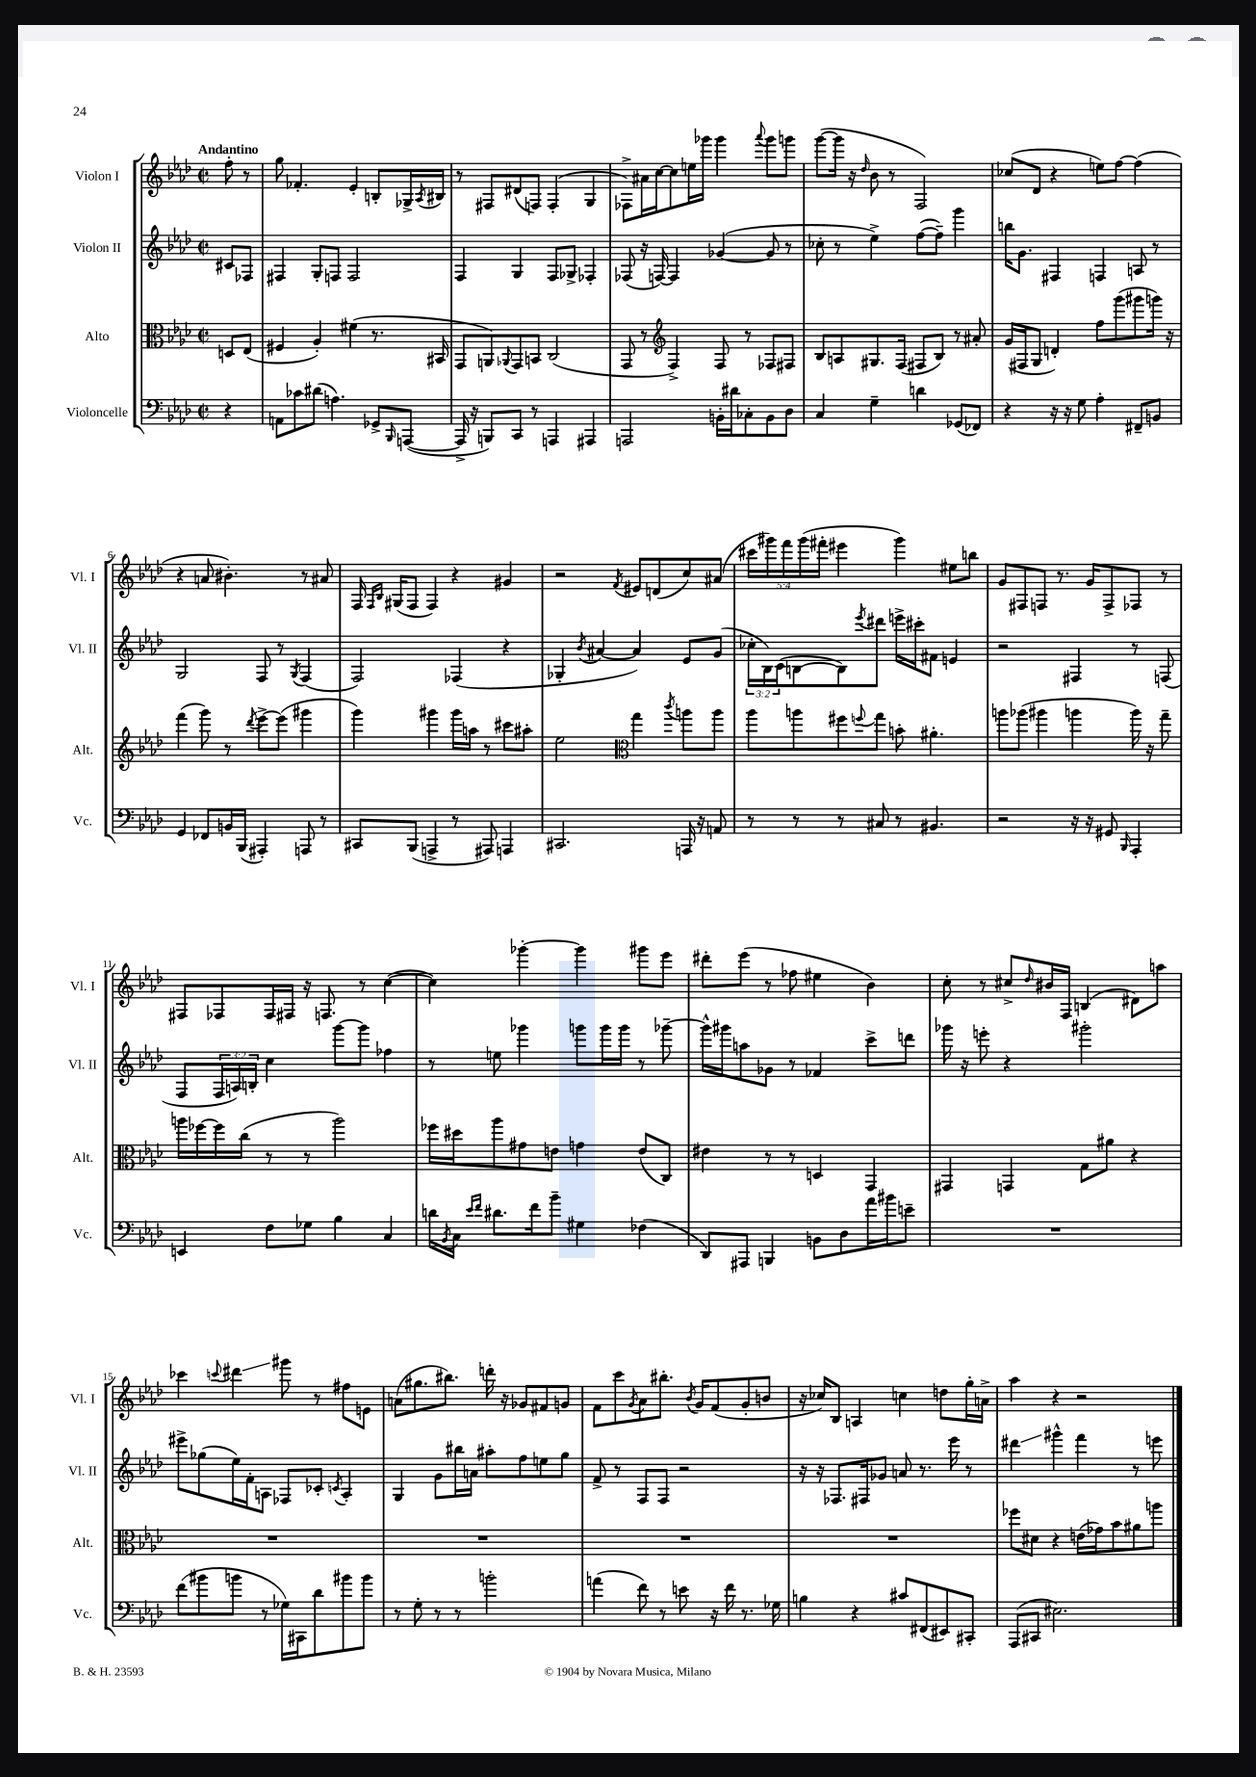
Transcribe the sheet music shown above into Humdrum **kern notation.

**kern	**kern	**kern	**kern
*staff4	*staff3	*staff2	*staff1
*clefF4	*clefC3	*clefG2	*clefG2
*k[b-e-a-d-]	*k[b-e-a-d-]	*k[b-e-a-d-]	*k[b-e-a-d-]
*M2/2	*M2/2	*M2/2	*M2/2
*met(c|)	*met(c|)	*met(c|)	*met(c|)
4r	8D/L	8c#/L	8ff'\
.	(8E-/J	8F-/J	8r
=	=	=	=
8AA\L	4F#/	4F#/	8gg\
8c-\	.	.	4.f-'/
(8d#\J	4A-'/)	8G'/L	.
4.A\)	.	8F/J	.
.	(4f#\	2F/	4e-'/
8GG-^/L	8.r	.	8B'/L
16qqBBB-/	.	.	.
([8AAA/J	.	.	16G-^/L
.	.	.	8qA-/
.	16BB#/	.	16B#/JJ
=	=	=	=
16AAA^/]	8GG/L	4F/	8r
16r	.	.	.
8BBB/L)	8AA/)	.	8F#/L
.	8qqAA-/	.	.
8CC/J	8GG/	4G/	(8d#/
8r	8BB/J	.	8F/J)
4AAA/	(2C/	8F/L	(4F'/
.	.	8G-^/J	.
4AAA#/	.	4F-'/	4G/
=	=	=	=
2AAA/	8GG/	(8F-/	8F-^\L)
.	8r	16r	16a#\L
.	.	[16F/)	[16cc\J
*	*clefG2	*	*
.	4F^/)	4F/]	8cc\]
.	.	.	16ee\L
.	.	.	16ggg-\JJ
16BB'\LL	8F/	([4g-/	4ggg-\
16d#\J	.	.	.
8C-'\	8r	.	.
.	.	.	8qqaaa-/
8BB\	8F-/L	8g-/]	8ggg-\L
8D-\J	8F#/J	8r	8ggg\J
=	=	=	=
4C/	8B-/L	8cc-'\	([8ggg\L
.	8A/	8r	16ggg\]Jk
.	.	.	16r
.	.	.	16qqdd-/
4G~\	8.G#/	4ee-^\)	8b-\
.	.	.	8r
.	(16F/Jk	.	.
4d\	8F#/L	([8ff\L	2F/)
.	8B-/J)	8ff~\]J)	.
(8GG-/L	8r	4ggg\	.
8FF-/J)	8a#'/	.	.
=	=	=	=
4r	(16g/LL	16bb\LK	(8cc-/L
.	16F#/J	8.g\J	.
.	8G/J	.	8d-/J
16r	4d'/)	4F#/	4r
16r	.	.	.
8G\	.	.	.
4A-'\	8ff\L	4F/	8ee\L)
.	(8ggg\	.	[8ff\J
8FF#~/L	8ggg#\	8A/	(4ff\]
8BB/J	16ggg\Jk)	8r	.
.	16r	.	.
=	=	=	=
4GG/	(4fff\	2G/	4r
8FF-/L	8ggg\)	.	8a/
16BB/L	8r	.	4.b#'\)
(16BBB-/JJ	.	.	.
.	8qddd-/	.	.
4AAA#'/)	[8eee-^\L	8F/	.
.	(8eee-\]J	8r	.
.	.	8qG/	.
8AAA/	4ggg#\	(4F/	8r
8r	.	.	8a#/
=	=	=	=
8CC#/L	4ggg\)	2F/)	16F/
.	.	.	16qqF/LL
.	.	.	16qqB-/JJ
.	.	.	(16G#/LK
(8BBB-/J	.	.	8F/J
4AAA^/	4ggg#\	.	4F/)
8r	16ggg#\LL	(4F-/	4r
.	16aa\JJ	.	.
8AAA#/)	8r	.	.
4AAA/	8ccc#\L	4r	4g#/
.	8aa#'\J	.	.
=	=	=	=
2.CC#/	2ee-\	4G-'/	2r
.	.	8qb-/	.
.	.	[4a#/	.
*	*clefC3	*	*
.	.	.	8qf/
.	4gg\	4a#/])	8e#/L
.	.	.	(8d/
.	8qccc/	.	.
16AAA/	8aa\L	8e-/L	8cc/)
16r	.	.	.
8AA/	8aa\J	(8g/J	(8a#/J
=	=	=	=
8r	8aa-\L	24cc-'\LL	20ccc#\LL
.	.	24B-\)	.
.	.	.	20ggg#\)
.	.	(24c\J	.
.	.	.	20fff\
8r	8aa\	[8B\	.
.	.	.	(20ggg#\
.	.	.	20fff#'\JJ
8r	8ff#\	8B\])	4eee#\
.	8qqff/	8qeee-/	.
8C#/	8gg\J	8ddd#\J	.
8r	8b'\	16eee^\LL	4ggg#\)
.	.	16ccc#'\J	.
4.BB#/	4.a#'\	8f#\J	.
.	.	4e/	8ee#\L
.	.	.	8bb\J
=	=	=	=
2r	8aa\L	2r	8g/L
.	(8aa-\J	.	8F#/
.	4aa#\	.	8F/J
.	.	.	8.r
16r	4aa\	4F#/	.
16r	.	.	16g/LK
8GG#/	.	.	8F^/
16qqBBB-/	.	.	.
4AAA-'/	16aa\)	8r	8F-/J
.	16r	.	.
.	8gg~\	(8F/	8r
=	=	=	=
4EE/	16aa\LL	8F/L	8F#/L
.	[16ff-\	.	.
.	16ff-\]	24F/L	8F-/
.	.	24A/)	.
.	(16cc\JJ	.	.
.	.	24B'/JJ	.
8F\L	8r	4cc\	16F-/L
.	.	.	16F#/JJ
8G-\J	8r	.	16r
.	.	.	8.F/
4B-\	2aa\)	[8ggg\L	.
.	.	8ggg\]J	8r
4C/	.	4ff-\	([4cc\
=	=	=	=
16d\LL	16ff-\LL	8r	4cc\])
8qBB-/	.	.	.
16C\JJ	16dd#\J	.	.
16qqe-/LL	.	.	.
16qqf/JJ	.	.	.
8.d#\L	8aa-\	8ee\	.
.	8g#\	4ggg-\	[4ggg-'\
16f\k	.	.	.
8b-~\J	8e\J	.	.
4G#\	4g\	8ggg\L	4ggg-\]
.	.	16ggg\L	.
.	.	16ggg\JJ	.
(4F-\	(8e/L	8r	8ggg#\L
.	8C/J)	[8ggg-~\	8eee-\J
=	=	=	=
8DD-/L)	4e#\	16ggg-^^\]LL	8ddd#'\L
.	.	16ggg#\J	.
8AAA#/J	.	8aa\	(8eee-\J
4BBB/	8r	8g-\J	8r
.	8r	8r	8ff-\
8BB\L	4D/	4f-/	4ee#\
8D-\	.	.	.
16a-\L	4GG/	8ccc^\L	4b-\)
16b#\J	.	.	.
8e~\J	.	8ddd\J	.
=	=	=	=
1r	4GG#/	16ggg-\	8cc'\
.	.	16r	.
.	.	8eee'\	8r
.	4GG/	4r	8cc#^/L
.	.	.	16qqdd-/
.	.	.	16b#/L
.	.	.	16F/JJ
.	8G\L	2ggg#'\	(4B/
.	8a#\J	.	.
.	4r	.	8d#\L)
.	.	.	8aa\J
=	=	=	=
(8f\L	1r	8eee#^\L	4ccc-\
8b#\	.	(8gg-\	.
.	.	.	8qqccc/
8b\J	.	16ee-\L)	4ddd#\
.	.	16f'\J	.
8r	.	8A\J	.
16G-\LL)	.	8F-/L	8ggg#\
16CC#\J	.	.	.
8d-\	.	8c-'/J	8r
.	.	8qc/	.
8b#\	.	4A'/	8ff#\L
8b#\J	.	.	8e\J
=	=	=	=
8r	1r	4G/	(8a\L
8G'\	.	.	8.gg#\
8r	.	8g\L	.
.	.	.	8.bb#\J)
8r	.	16bb#\L	.
.	.	16a\JJ	.
2b'\	.	8aa#'\L	16ddd'\
.	.	.	16r
.	.	8ff\	8g-/L
.	.	8ee\	8f#/
.	.	8gg\J	8g/J
=	=	=	=
(4a\	1r	8f^/	8f\L
.	.	8r	8ccc\
.	.	.	8qg/
8f\)	.	8F/L	8a-\
8r	.	8F/J	8.bb#'\J
8e\	.	2r	.
.	.	.	8qb-/
.	.	.	16g/LK
16r	.	.	(8f/
16f\	.	.	.
8.r	.	.	8g'/
.	.	.	8b/J
16G-\	.	.	.
=	=	=	=
4B\	1r	16r	16r
.	.	16r	16cc-/LK)
.	.	8.F-/L	8B-/J
4r	.	.	4A/
.	.	16F#/k	.
.	.	8g-/J	.
8c#/L	.	8a/	4cc\
(8FF#/	.	8.r	.
8EE#/)	.	.	8dd\L
.	.	16eee-\	.
8CC#'/J	.	8r	16gg'\L
.	.	.	16a^\JJ
=	=	=	=
(8AAA-/L	8ff-\L	4ddd#\	4aa-\
8CC#/J	8d#\J	.	.
2.E#\)	4r	4ggg#^^\	4r
.	(16e\LL	4fff\	2r
.	16g-\J)	.	.
.	8b-\	.	.
.	8a#\	8r	.
.	8aa\J	8eee\	.
==	==	==	==
*-	*-	*-	*-
